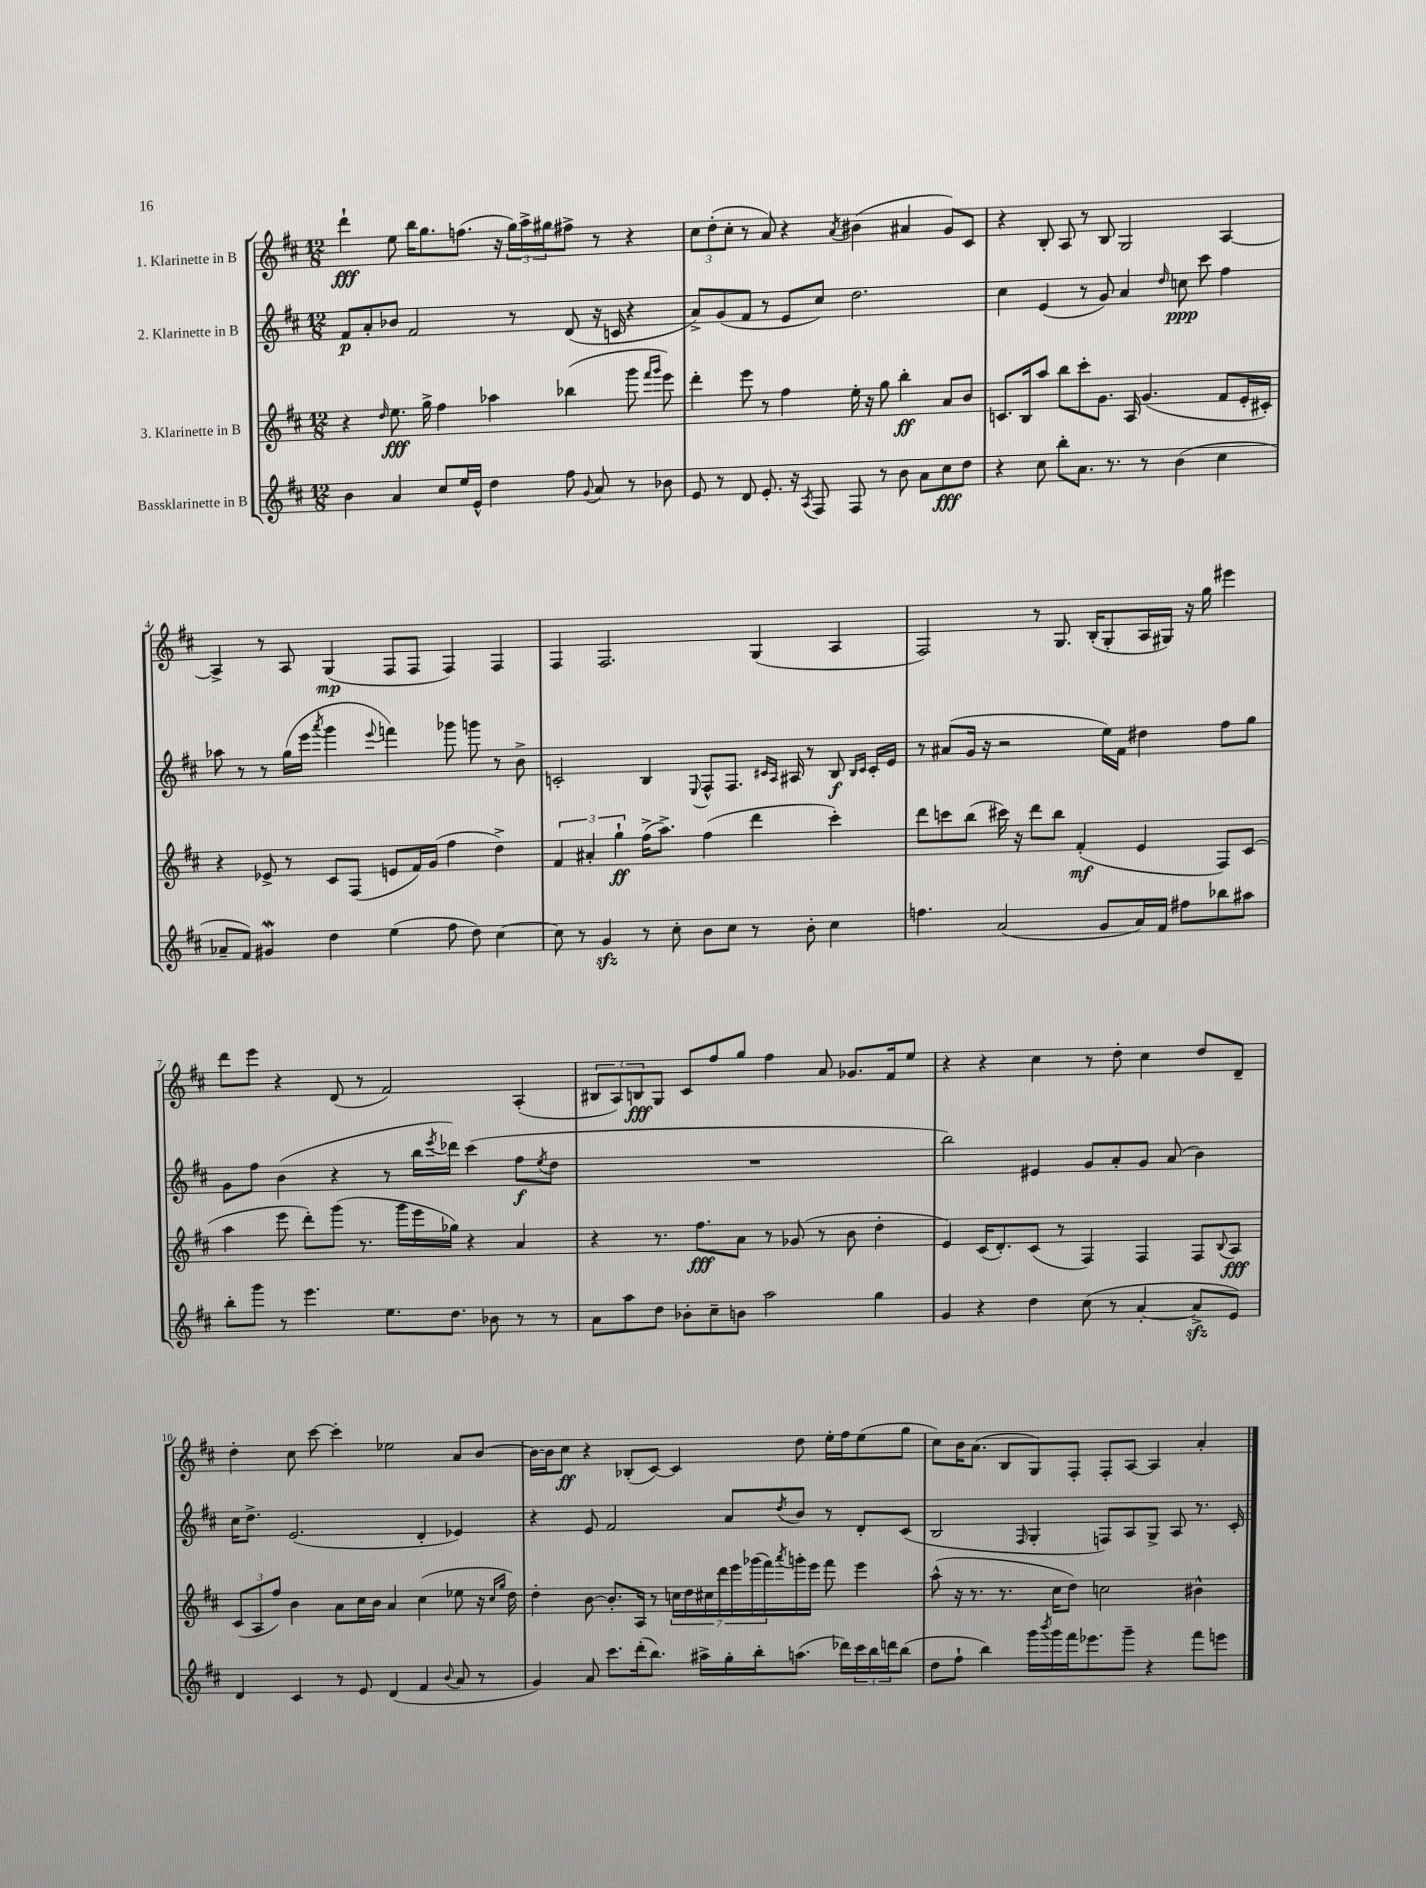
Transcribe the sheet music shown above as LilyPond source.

<<
\new StaffGroup <<
\new Staff = "s0" \with { instrumentName = "1. Klarinette in B" } {
    \clef treble \key d \major \numericTimeSignature \time 12/8
    d'''4-!\fff e''8 b''16 g''8. f''8.( r16 \tuplet 3/2 { g''16) a''16-> gis''16 } fis''8-> r8 r4 |
    \tuplet 3/2 { cis''8 d''8-.( cis''8-. } r8 a'8) r4 \acciaccatura { a'8 } bis'4( ais'4 g'8) cis'8 |
    r4 b8-. a8 r8 b8 g2 a4~ |
    a4-> r8 a8 g4\mp( fis8 fis8 fis4) fis4 |
    fis4 fis2. g4( a4 |
    fis2) r8 g8. b16-.( g8-. a16 gis16) r16 g''16 eis'''4 |
    d'''8 e'''8 r4 d'8( r8 fis'2) a4-.( |
    \tuplet 3/2 { bis8 a8) b8\fff } g8 cis'8 fis''8 g''8 fis''4 a'8 ges'8. fis'16 e''8 |
    r4 r4 cis''4 r8 d''8-. cis''4 d''8 d'8-- |
    d''4-. cis''8 cis'''8~ cis'''4-. ees''2 a'8 b'8~ |
    b'16~ b'16 cis''8\ff r4 bes8-.( cis'8~) cis'4 d''8 e''16-. fis''16 e''8( g''8 |
    cis''8) b'16 a'8.( b8 g8) fis8-. fis8-. a8~ a4 a'4-. \bar "|." |
}
\new Staff = "s1" \with { instrumentName = "2. Klarinette in B" } {
    \clef treble \key d \major \numericTimeSignature \time 12/8
    fis'8\p a'8-. bes'8 fis'2 r8 d'8( r16 c'16 r4 |
    a'8->) g'8( fis'8 r8 e'8 cis''8) d''2. |
    cis''4 e'4( r8 g'8) a'4 \grace { d''16 } c''8\ppp cis'''8 fis''4 |
    aes''8 r8 r8 g''16( e'''16 \acciaccatura { a'''8 } g'''4 \appoggiatura { e'''8 } f'''4) ges'''8 g'''8 r8 b'8-> |
    c'2-. b4 \appoggiatura { e8 } fis8-^ fis8. \grace { cis'16 a16 } ais16 r8 b8\f \grace { b16 cis'16 } cis'16-. e'16 |
    r8 ais'8( g'16 r16 r2 e''16) fis'16 dis''4 fis''8 g''8 |
    g'8 fis''8 b'4( r4 r8 b''16 \acciaccatura { e'''8 } des'''16) cis'''4( fis''8\f \acciaccatura { e''8 } d''8 |
    R1. |
    b''2) eis'4 g'8 a'8-. g'8 a'8( b'4) |
    cis''16 d''8.-> e'2.( d'4-. ees'4) |
    r4 e'8 fis'2 a'8 \acciaccatura { d''8 } b'8 r8 d'8-. cis'8( |
    b2 \grace { fis16 } g4-. f8) a8 g8-> a8 r8. cis'16-. \bar "|." |
}
\new Staff = "s2" \with { instrumentName = "3. Klarinette in B" } {
    \clef treble \key d \major \numericTimeSignature \time 12/8
    r4 \grace { d''16 } e''8.\fff g''16-> fis''4 aes''4 bes''4( g'''8 \grace { fis'''16 g'''16 } e'''8) |
    d'''4-. e'''8 r8 fis''4 e''16-. r16 g''8 b''4-.\ff a'8 b'8 |
    c'8. b16 a''8 b''8 cis'''8-. g'8. a16 g'4.( fis'8 e'16-. cis'16-.) |
    r4 ees'8-> r8 cis'8 fis8( e'8 fis'16) g'16( fis''4 d''4->) |
    \tuplet 3/2 { fis'4 ais'4-. g''4-!\ff } fis''16->( a''8.->) fis''4( d'''4 cis'''4-.) |
    d'''8 c'''8 b''8( cis'''16) r16 d'''8 b''8 fis'4-.\mf( e'4 fis8) cis'8( |
    a''4 e'''8 d'''8-.) g'''8( r8. g'''16 e'''16 ges''16) r4 a'4 |
    r4 r8. fis''8.\fff a'8 r8 ges'8( r8 b'8 d''4-. |
    e'4) cis'16( d'8.-.) cis'8( r8 fis4) fis4 fis8 \appoggiatura { b8 } a8\fff |
    \tuplet 3/2 { cis'8( a8 fis''8) } b'4 a'8 cis''16 b'16 a'4 cis''4( ees''8 r16 \grace { cis''16 g''16 } d''16) |
    d''4-. b'8~ b'8.-. a16 r8 \tuplet 7/4 { c''16 d''16 cis''16 d'''16 e'''16 ges'''16( fis'''16) } \acciaccatura { a'''8 } g'''16-. e'''16 fis'''8 e'''4 |
    a''8-^( r16 r8. r8. cis''16 d''8) c''2 bis'4-^ \bar "|." |
}
\new Staff = "s3" \with { instrumentName = "Bassklarinette in B" } {
    \clef treble \key d \major \numericTimeSignature \time 12/8
    b'4 a'4 cis''8 e''16 e'16-^ d''4 fis''8 \appoggiatura { g'8 } a'8 r8 bes'8 |
    e'8 r8 d'8 e'8.-. r16 \acciaccatura { a8 } fis8 fis8 r8 b'8 a'8 cis''8\fff d''8 |
    r4 cis''8 b''8-. a'8. r8. r8 b'4( cis''4 |
    aes'8-- fis'8) gis'4\mordent d''4 e''4( fis''8 d''8) cis''4~ |
    cis''8 r8 g'4\sfz r8 cis''8-. b'8 cis''8 r8 b'8-. cis''4 |
    f''4. a'2( g'8 a'16) fis'16 fis''8 bes''8 ais''8 |
    b''8-. g'''8 r8 e'''4. e''8. d''8. bes'8 r8 r8 |
    a'8 a''8 d''8 bes'8-. cis''8-- b'8 a''2 g''4 |
    g'4 r4 d''4 cis''8( r8 a'4~-. a'8->\sfz e'8) |
    d'4 cis'4 r8 e'8 d'4( fis'4 \appoggiatura { b'8 } a'8 r8 |
    g'4) a'8 cis'''8. d'''16-.( b''8.) ais''16-> g''16-. b''16-. a''8.( des'''16) \tuplet 3/2 { cis'''16 b''16 d'''16 } b''8( |
    d''8 fis''8-! b''4) g'''16 \acciaccatura { b'''8 } g'''16 fis'''16 ees'''8. g'''8-- r4 fis'''8 e'''8 \bar "|." |
}
>>
>>
